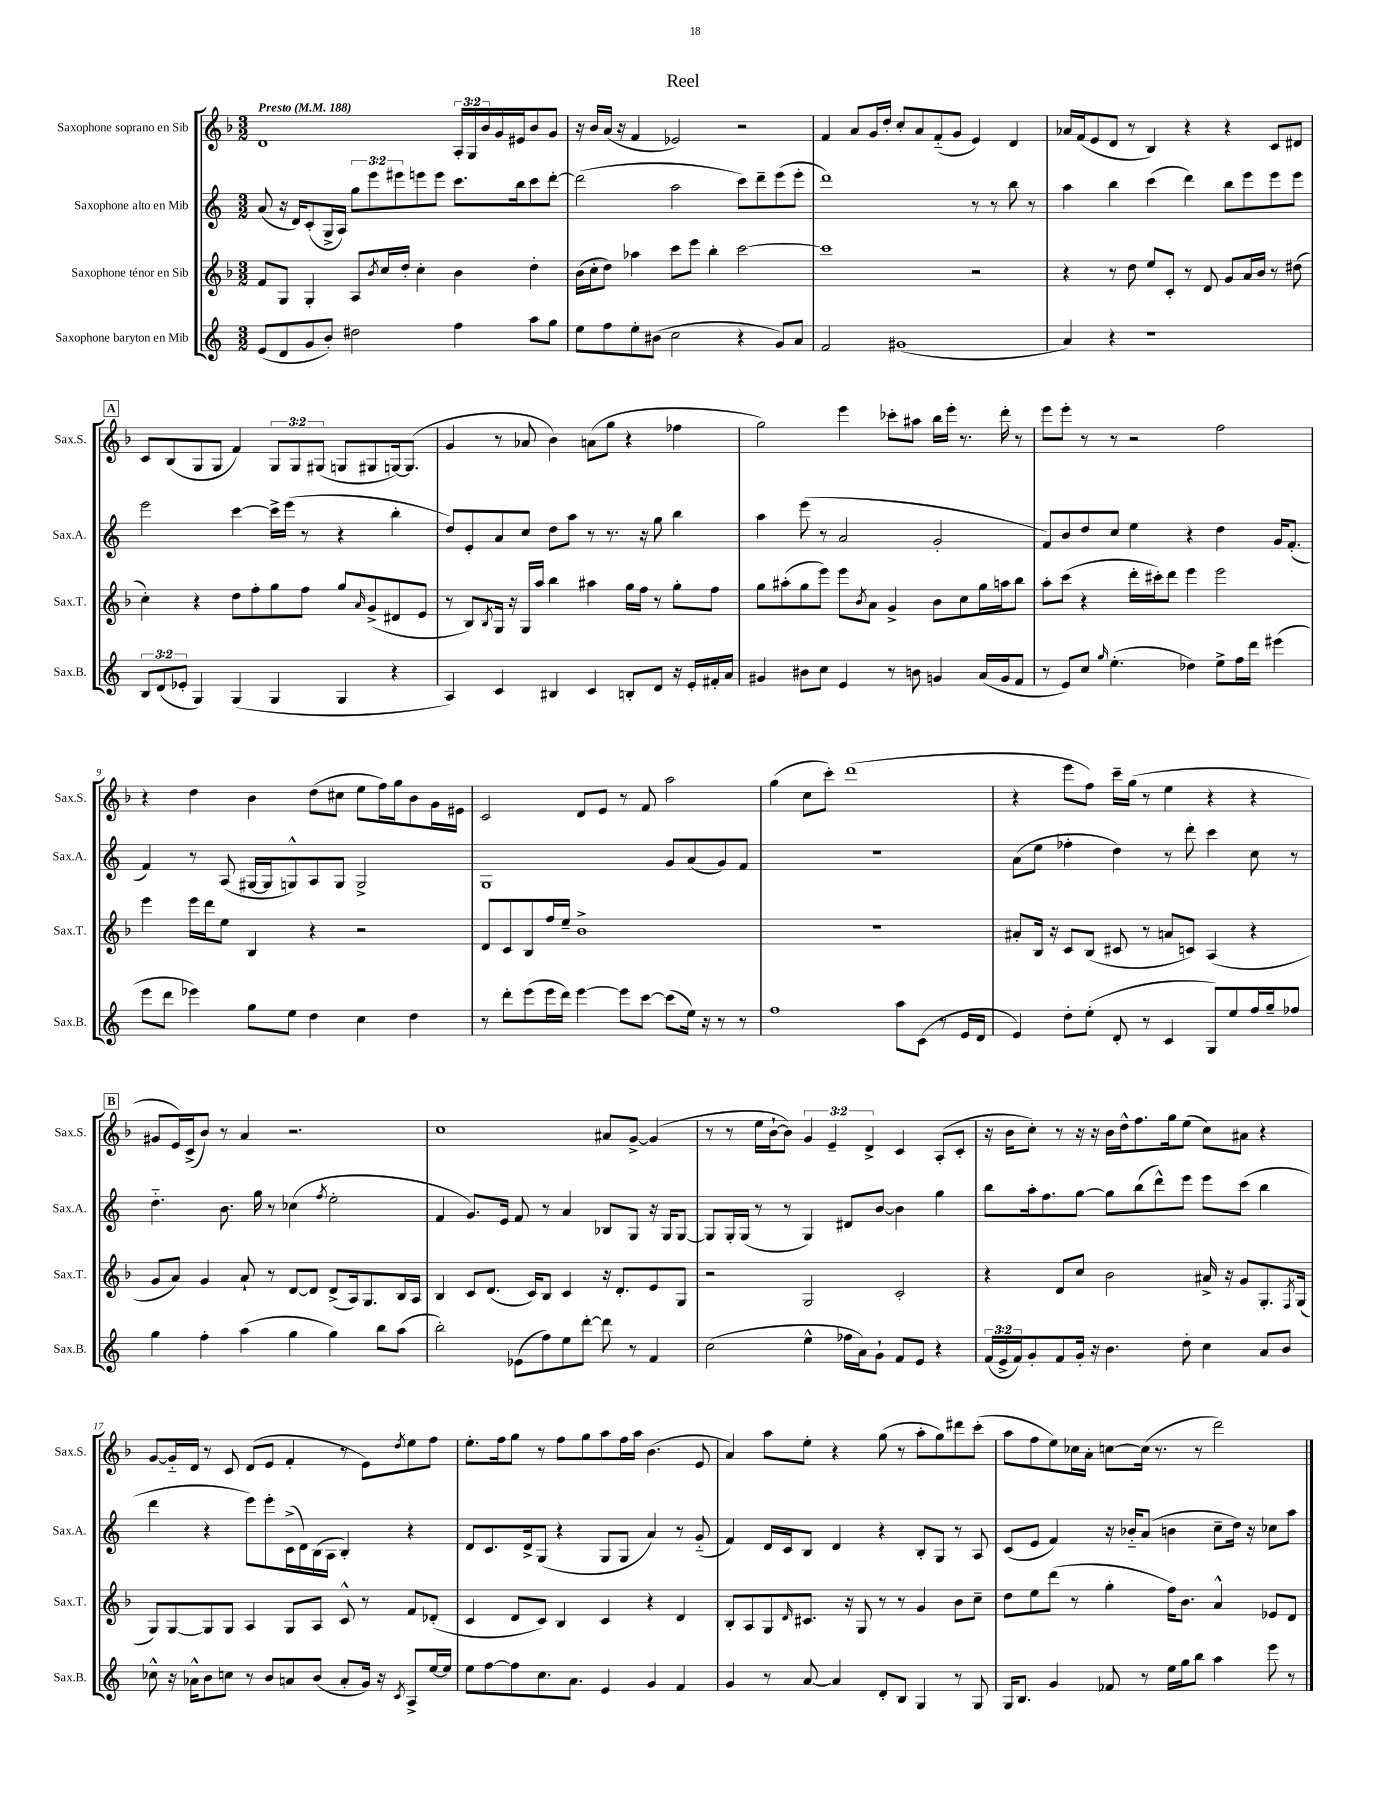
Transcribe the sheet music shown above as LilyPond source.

\header { title = "Reel" }
<<
\new StaffGroup <<
\new Staff = "s0" \with { instrumentName = "Saxophone soprano en Sib" shortInstrumentName = "Sax.S." } {
    \clef treble \key f \major \numericTimeSignature \time 3/2 \override Staff.TupletNumber.text = #tuplet-number::calc-fraction-text \tempo "Presto" 4 = 188
    d'1 \tuplet 3/2 { a16-. g16 bes'16 } g'16 eis'16 bes'8 g'8 |
    r16 bes'16 a'16( r16 f'4 ees'2) r2 |
    f'4 a'8 g'16 d''16-. c''8-. a'8 f'8-_( g'8 e'4) d'4 |
    aes'16 f'16( e'8 d'8 r8 bes4) r4 r4 c'8 dis'8 |
    \mark \markup { \box "A" } c'8 bes8( g8 g8 f'4) \tuplet 3/2 { g8 g8 gis8( } g8 gis8 g16~) g8.( |
    g'4 r8 aes'8 bes'4) a'8( g''8 r4 fes''4 |
    g''2) e'''4 ces'''8-. ais''8 bes''16 e'''16-. r8. d'''16-. r8 |
    e'''8 e'''8-. r8 r8 r2 f''2 |
    r4 d''4 bes'4 d''8( cis''8 e''8 f''16) g''16 bes'8 g'16 eis'16 |
    c'2 d'8 e'8 r8 f'8 a''2 |
    g''4( c''8 c'''8-.) d'''1( |
    r4 e'''8 f''8) c'''16-- g''16( r8 e''4 r4 r4 |
    \mark \markup { \box "B" } gis'8 e'16) c'16->( bes'8) r8 a'4 r2. |
    c''1 ais'8 g'8~-> g'4( |
    r8 r8 e''16 bes'16~-! bes'8) \tuplet 3/2 { g'4 e'4-- d'4-> } c'4 a8-.( c'8-. |
    r16 bes'16 c''8-.) r8 r16 r16 bes'16 d''16-^ f''8. g''16 e''8( c''8) ais'8 r4 |
    g'8~ g'16-_ d'16 r8 c'8 d'8( e'8 f'4-. r8 e'8) \acciaccatura { d''8 } e''8 f''8 |
    e''8.-. f''16 g''8 r8 f''8 g''8 a''8 f''16 a''16 bes'4.( e'8 |
    a'4) a''8 e''8-. r4 g''8( r8 a''8-. g''8) dis'''8 c'''8-.( |
    a''8 f''8 e''8) ces''16 a'16-. c''8~ c''16( r8. r8 d'''2) \bar "|." |
}
\new Staff = "s1" \with { instrumentName = "Saxophone alto en Mib" shortInstrumentName = "Sax.A." } {
    \clef treble \key c \major \numericTimeSignature \time 3/2 \override Staff.TupletNumber.text = #tuplet-number::calc-fraction-text
    a'8( r16 d'16) c'8-.( g16-> a16) \tuplet 3/2 { g''8 e'''8 eis'''8 } e'''8 e'''8 c'''8. b''16 c'''8 d'''8~-. |
    d'''2( a''2 c'''8) d'''8-- e'''8( e'''8-. |
    d'''1) r8 r8 b''8 r8 |
    a''4 b''4 c'''4( d'''4) b''8 e'''8 e'''8 e'''8 |
    \mark \markup { \box "A" } e'''2 c'''4~ c'''16-> e'''16( r8 r4 b''4-. |
    d''8) e'8-. a'8 c''8 d''8 a''8 r8 r8. r16 g''8 b''4 |
    a''4 e'''8( r8 a'2 g'2-. |
    f'8) b'8 d''8 c''8 e''4 r4 d''4 g'16 f'8.-.( |
    f'4) r8 a8( gis16~ gis16 g8-^) a8 g8 g2-> |
    g1 g'8 a'8( g'8) f'8 |
    R1. |
    a'8( e''8 fes''4-. d''4) r8 d'''8-. c'''4 c''8 r8 |
    \mark \markup { \box "B" } d''4.-_ b'8. g''16 r8 ces''4( \acciaccatura { f''8 } e''2-. |
    f'4 g'8.) e'16 f'8 r8 a'4 bes8 g8 r16 g16 g8~ |
    g8 g16-. g16( r8 r8 g4) dis'8 b'8~ b'4 g''4 |
    b''8 a''16-. f''8. g''8~ g''8 b''8( d'''8-^) e'''8 e'''8 c'''8( b''4 |
    d'''4 r4 e'''8) e'''8-. c'16->( d'16) b16( a16 b4-.) r4 |
    d'8 c'8. d'16-> g8( r4 g8 g8 a'4) r8 g'8-_( |
    f'4) d'16 c'16 b8 d'4 r4 b8-. g8 r8 a8 |
    c'8( e'8 f'4) r16 bes'16-_ a'8( b'4 c''8-- d''16) r16 ces''8 a''8 \bar "|." |
}
\new Staff = "s2" \with { instrumentName = "Saxophone ténor en Sib" shortInstrumentName = "Sax.T." } {
    \clef treble \key f \major \numericTimeSignature \time 3/2
    f'8 g8 g4-. a8 \acciaccatura { bes'8 } c''16 d''16-. c''4-. bes'4 d''4-. |
    bes'16( c''16-. d''8) aes''4 c'''8 e'''8 bes''4-. c'''2~ |
    c'''1 r2 |
    r4 r8 d''8 e''8 c'8-. r8 d'8 g'8 a'16 bes'16 r8 dis''8( |
    \mark \markup { \box "A" } c''4-.) r4 d''8 f''8-. g''8 f''8 g''8 \grace { a'16 } g'8->( dis'8 e'8 |
    r8 bes8) \acciaccatura { bes8 } g16 r16 g16 a''16 bes''4 ais''4 g''16 f''16 r8 g''8-. f''8 |
    g''8 ais''8-.( g''8 e'''8) e'''8 \acciaccatura { bes'8 } a'8 g'4-> bes'8 c''8 g''16 a''16 bes''8 |
    a''8-. c'''8( r4 d'''16-. cis'''16-.) d'''8 e'''4 e'''2 |
    e'''4 e'''16 d'''16 e''8 bes4 r4 r2 |
    d'8 c'8 bes8 f''16 e''16-- bes'1-> |
    R1. |
    ais'8-. bes16 r16 c'8 bes8( cis'8 r8 a'8 c'8) a4( r4 |
    \mark \markup { \box "B" } g'8 a'8) g'4 a'8-! r8 d'8~ d'8 d'8->( a16) g8. bes16 a16 |
    bes4 c'8 d'8.( c'16) bes8 c'4 r16 d'8.-. e'8 g8 |
    r2 g2 c'2-. |
    r4 d'8 c''8 bes'2 ais'16-> r16 g'8 g8.-. \acciaccatura { f8 } g16( |
    g8) g8~ g8 g8 a4 g8 a8 c'8-^ r8 f'8 des'8-.( |
    c'4 d'8 c'8) bes4 c'4 r4 d'4 |
    bes8-. a8 g8 \grace { d'16 } cis'8. r16 g8 r8 r8 g'4 bes'8 c''8-- |
    d''8 e''8 d'''8( r8 g''4-. f''16) bes'8. a'4-^ ees'8 d'8 \bar "|." |
}
\new Staff = "s3" \with { instrumentName = "Saxophone baryton en Mib" shortInstrumentName = "Sax.B." } {
    \clef treble \key c \major \numericTimeSignature \time 3/2 \override Staff.TupletNumber.text = #tuplet-number::calc-fraction-text
    e'8( d'8 g'8 b'8-.) dis''2 f''4 a''8 g''8 |
    e''8 f''8 e''8-. bis'8( c''2 r4 g'8) a'8 |
    f'2 gis'1( |
    a'4) r4 r1 |
    \mark \markup { \box "A" } \tuplet 3/2 { b8 d'8( ees'8-. } g4) g4( g4 g4 r4 |
    a4) c'4 bis4 c'4 b8-. d'8 r16 e'16-. fis'16-. a'16 |
    gis'4 bis'8 c''8 e'4 r8 b'8 g'4 a'16( g'16 f'8 |
    r8 e'8) c''8 \grace { g''16 } e''4.-.( des''4) e''8-> f''16 d'''16 eis'''4( |
    e'''8 d'''8 ees'''4) g''8 e''8 d''4 c''4 d''4 |
    r8 d'''8-. e'''8( e'''16 d'''16) e'''4~ e'''8 c'''8~ c'''8( e''16) r16 r8 r8 |
    f''1 a''8 c'8( r8 e'16 d'16 |
    e'4) d''8-. e''8-.( d'8-. r8 c'4 g8) e''8 f''16 g''16-- fes''8 |
    \mark \markup { \box "B" } g''4 f''4-. a''4( g''4 g''4) b''8 a''8( |
    b''2-.) ees'8( f''8) e''8 d'''8~-. d'''8 r8 f'4 |
    c''2( e''4-^ fes''16 a'16) g'8-! f'8 e'8 r4 |
    \tuplet 3/2 { f'16( e'16-> f'16) } g'8-. f'8 g'16-. r16 b'4. d''8-. c''4 a'8 b'8 |
    ces''8-^ r16 aes'16-^ b'8 c''8 r8 b'8 a'8 b'8( a'8-. g'16) r16 \acciaccatura { c'8 } a8-> e''16~ e''16 |
    e''8 f''8~ f''8 c''8. a'8. e'4 g'4 f'4 |
    g'4 r8 a'8~ a'4 d'8-. b8 g4 r8 g8 |
    g16 b8. g'4 fes'8 r8 e''16 g''16 b''8 a''4 e'''8 r8 \bar "|." |
}
>>
>>
